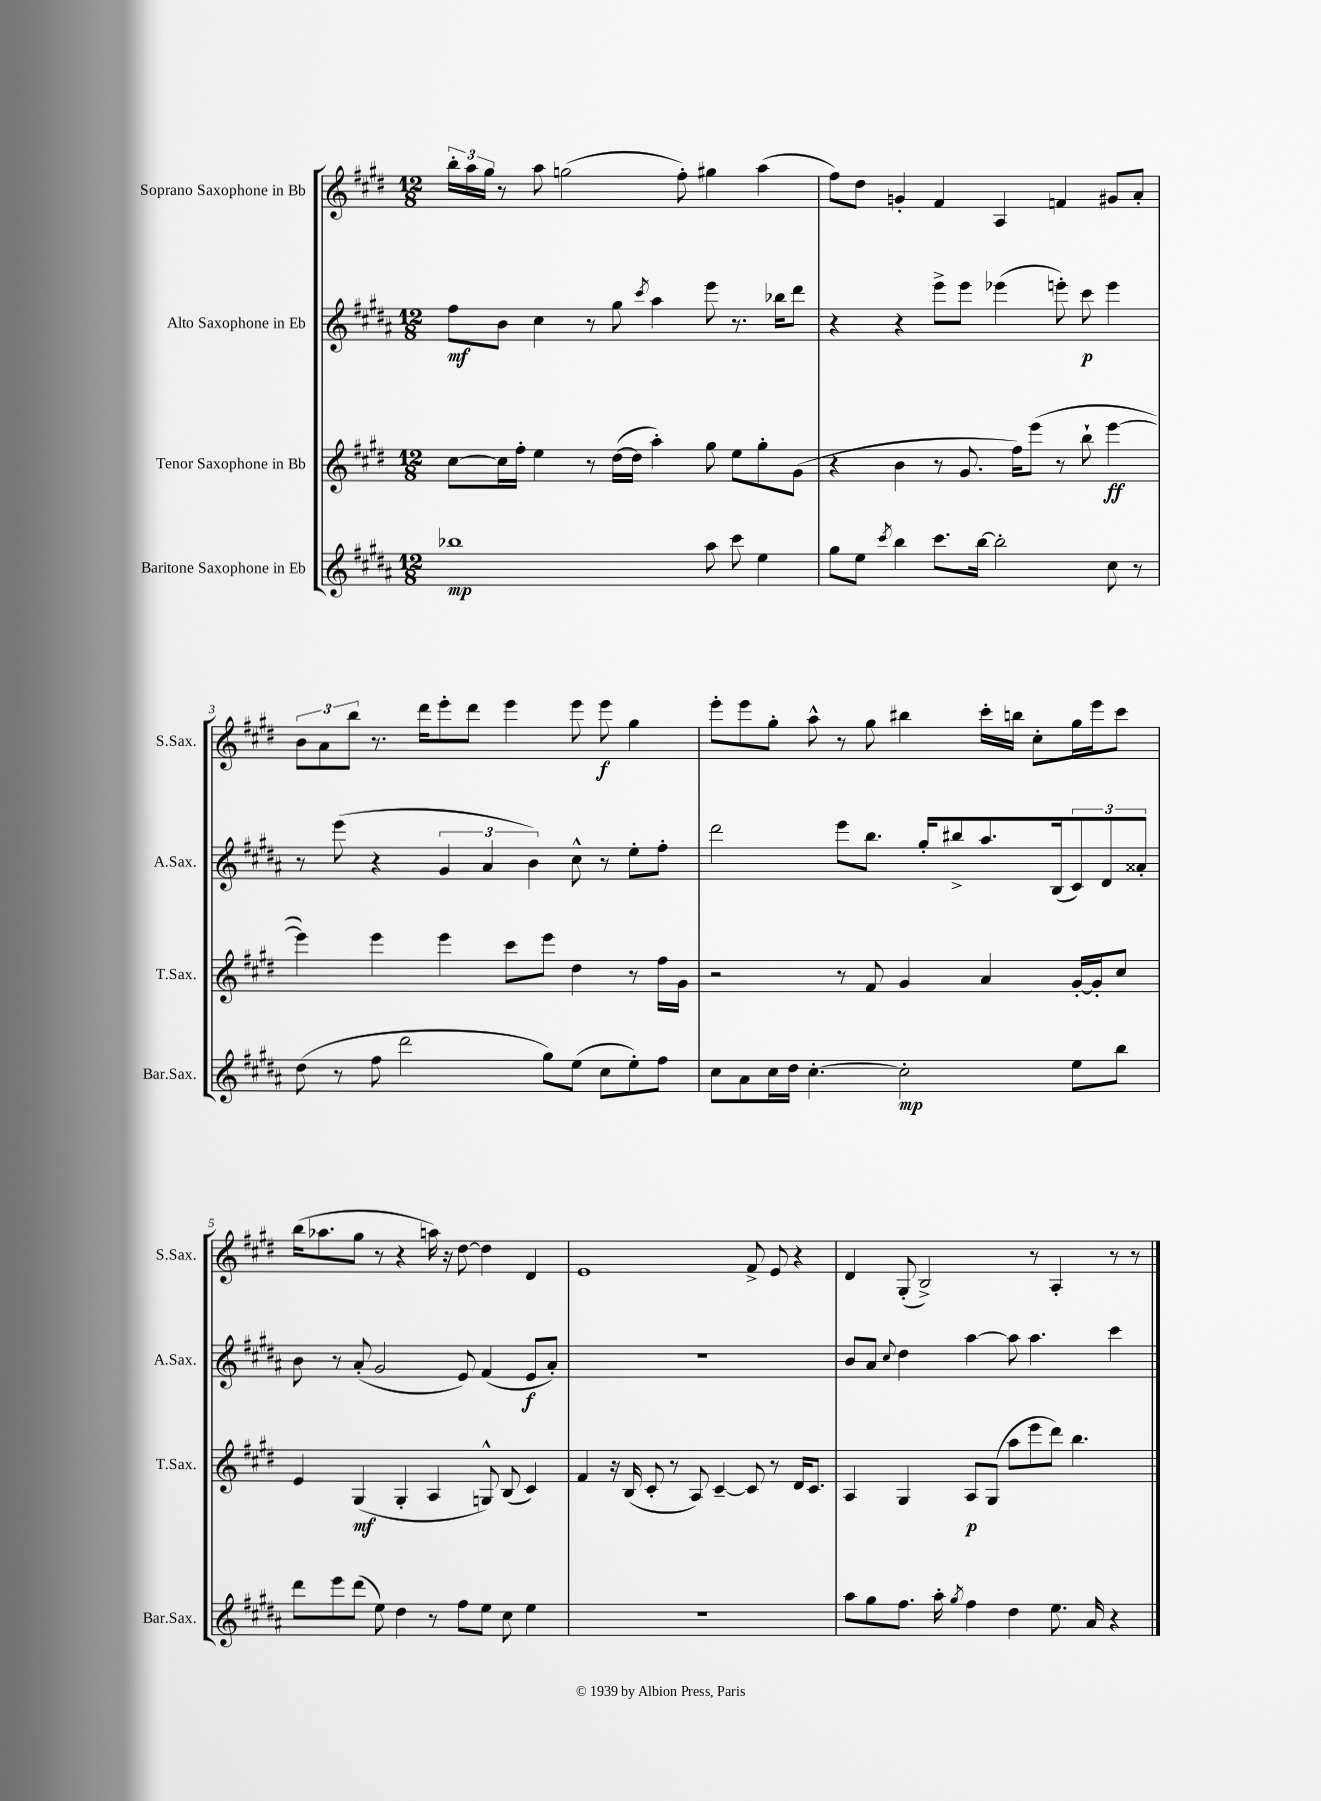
<<
\new StaffGroup <<
\new Staff = "s0" \with { instrumentName = "Soprano Saxophone in Bb" shortInstrumentName = "S.Sax." } {
    \clef treble \key e \major \numericTimeSignature \time 12/8
    \tuplet 3/2 { b''16-. a''16 gis''16 } r8 a''8 g''2( fis''8-.) gis''4 a''4( |
    fis''8) dis''8 g'4-. fis'4 a4 f'4 gis'8 a'8-. |
    \tuplet 3/2 { b'8 a'8 b''8 } r8. dis'''16 e'''8-. dis'''8 e'''4 e'''8 e'''8\f gis''4 |
    e'''8-. e'''8 gis''8-. a''8-^ r8 gis''8 bis''4 cis'''16-. b''16 cis''8-. gis''16 e'''16 cis'''8 |
    b''16( aes''8. gis''8 r8 r4 a''16) r16 dis''8~ dis''4 dis'4 |
    e'1 fis'8-> e'8 r4 |
    dis'4 gis8-.( b2->) r8 a4-. r8 r8 \bar "|." |
}
\new Staff = "s1" \with { instrumentName = "Alto Saxophone in Eb" shortInstrumentName = "A.Sax." } {
    \clef treble \key b \major \numericTimeSignature \time 12/8
    fis''8\mf b'8 cis''4 r8 gis''8 \acciaccatura { cis'''8 } ais''4 e'''8 r8. bes''16 dis'''8 |
    r4 r4 e'''8-> e'''8 ees'''4( e'''8-.) cis'''8\p e'''4 |
    r8 e'''8( r4 \tuplet 3/2 { gis'4 ais'4 b'4) } cis''8-^ r8 e''8-. fis''8-. |
    dis'''2 e'''8 b''8. gis''16-. bis''8-> ais''8. b16( \tuplet 3/2 { cis'8) dis'8 aisis'8-. } |
    b'8 r8 ais'8-.( gis'2 e'8) fis'4( e'8\f ais'8-.) |
    R1. |
    b'8 ais'8 \appoggiatura { cis''8 } dis''4 ais''4~ ais''8 ais''4. cis'''4 \bar "|." |
}
\new Staff = "s2" \with { instrumentName = "Tenor Saxophone in Bb" shortInstrumentName = "T.Sax." } {
    \clef treble \key e \major \numericTimeSignature \time 12/8
    cis''8~ cis''16 fis''16-. e''4 r8 dis''16~( dis''16 a''4-.) gis''8 e''8 gis''8-. gis'8( |
    r4 b'4 r8 gis'8. fis''16) e'''8( r8 b''8-! e'''4~\ff |
    e'''4) e'''4 e'''4 cis'''8 e'''8 dis''4 r8 fis''16 gis'16 |
    r2 r8 fis'8 gis'4 a'4 gis'16~-. gis'16-. cis''8 |
    e'4 gis4\mf( gis4-. a4 g8-^) b8( cis'4) |
    fis'4 r16 b16( cis'8-. r8 a8) cis'4~-- cis'8 r8 dis'16 cis'8. |
    a4 gis4 a8\p gis8( a''8 e'''8 dis'''8) b''4. \bar "|." |
}
\new Staff = "s3" \with { instrumentName = "Baritone Saxophone in Eb" shortInstrumentName = "Bar.Sax." } {
    \clef treble \key b \major \numericTimeSignature \time 12/8
    bes''1\mp ais''8 cis'''8 e''4 |
    gis''8 e''8 \acciaccatura { cis'''8 } b''4 cis'''8. b''16~ b''2-. cis''8 r8 |
    dis''8( r8 fis''8 dis'''2 gis''8) e''8( cis''8 e''8-.) fis''8 |
    cis''8 ais'8 cis''16 dis''16 cis''4.~-. cis''2-.\mp e''8 b''8 |
    dis'''8 e'''8 dis'''8( e''8) dis''4 r8 fis''8 e''8 cis''8 e''4 |
    R1. |
    ais''8 gis''8 fis''8. ais''16-. \acciaccatura { gis''8 } fis''4 dis''4 e''8. ais'16 r4 \bar "|." |
}
>>
>>
